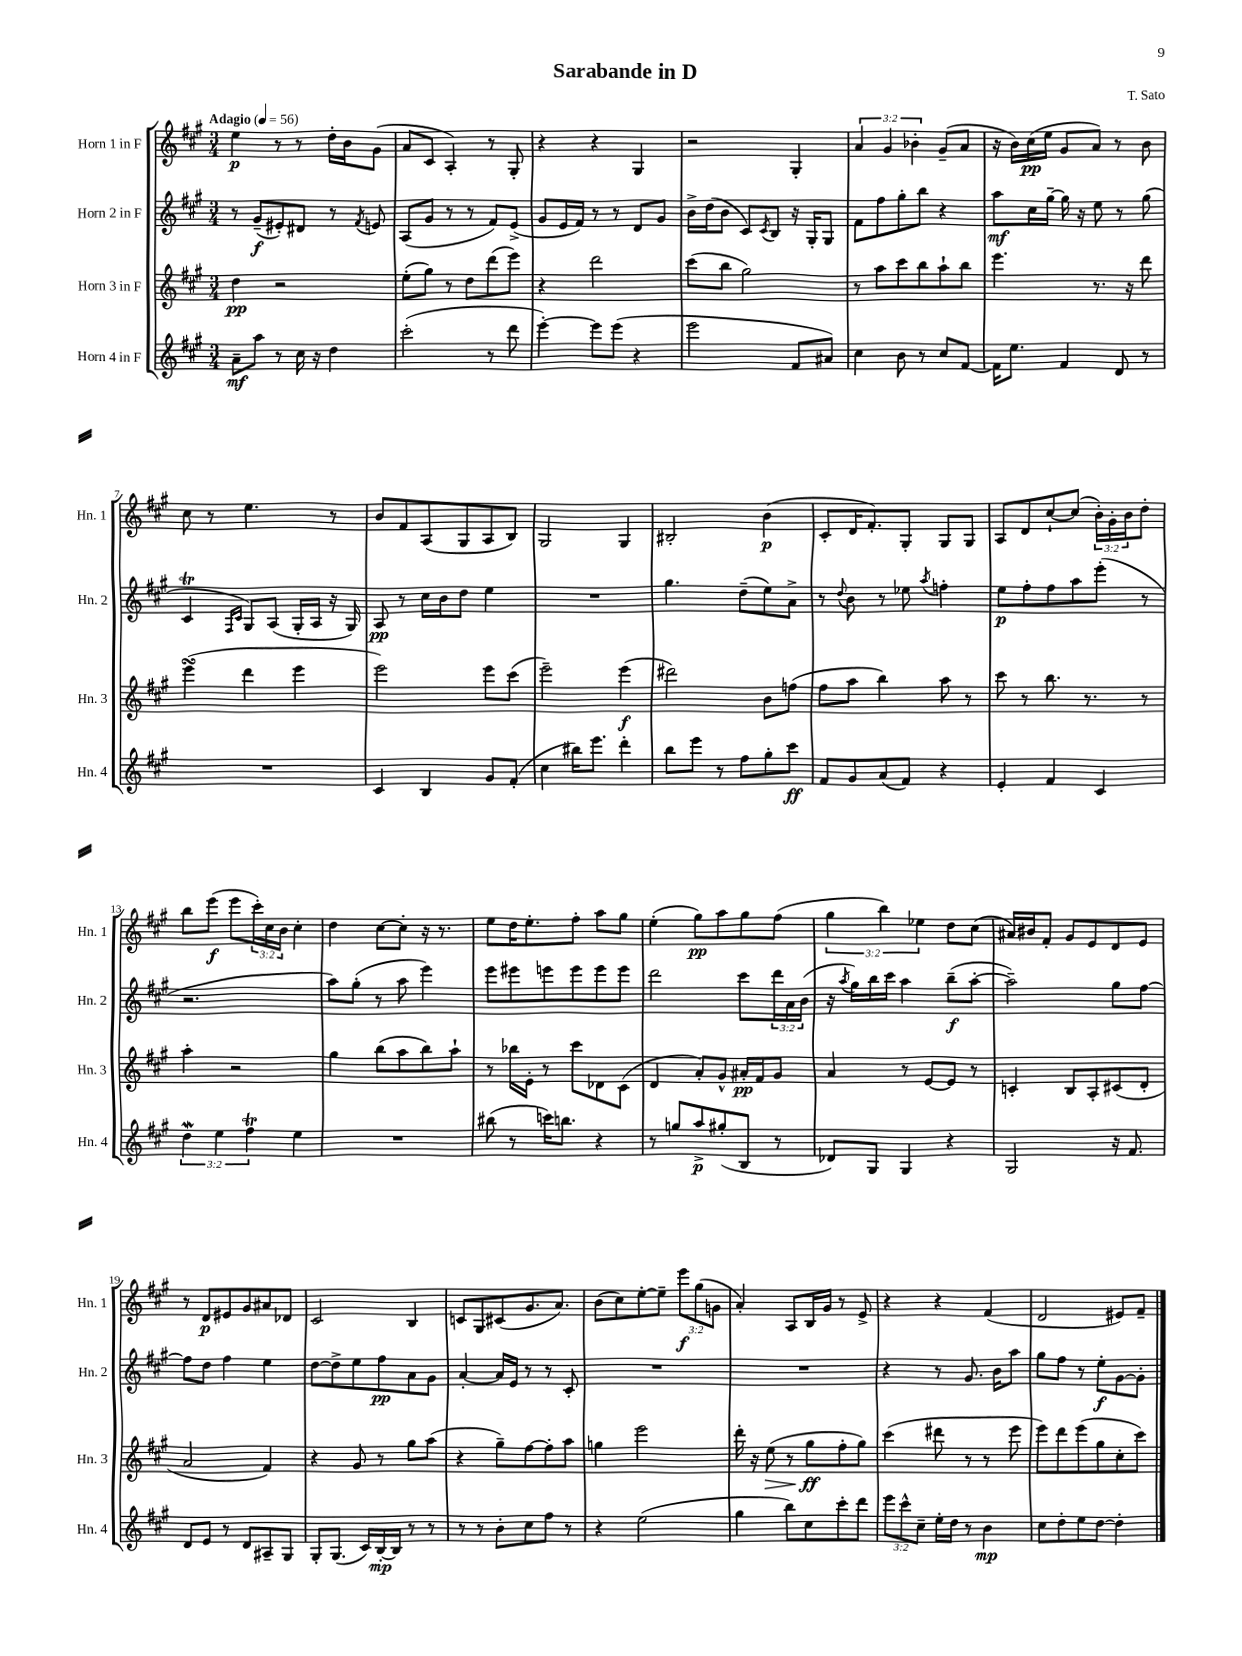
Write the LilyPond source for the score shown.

\header { title = "Sarabande in D" composer = "T. Sato" }
<<
\new StaffGroup <<
\new Staff = "s0" \with { instrumentName = "Horn 1 in F" shortInstrumentName = "Hn. 1" } {
    \clef treble \key a \major \numericTimeSignature \time 3/4 \override Staff.TupletNumber.text = #tuplet-number::calc-fraction-text \tempo "Adagio" 4 = 56
    e''4\p r8 r8 d''16-. b'16 gis'8( |
    a'8 cis'8 a4-.) r8 gis8-. |
    r4 r4 gis4 |
    r2 gis4-. |
    \tuplet 3/2 { a'4 gis'4 bes'4-. } gis'8--( a'8 |
    r16 b'16) cis''16\pp( e''16 gis'8 a'8) r8 b'8 |
    cis''8 r8 e''4. r8 |
    b'8 fis'8 a8( gis8 a8 b8) |
    gis2 gis4 |
    bis2-. b'4\p( |
    cis'8-. d'16 fis'8.-.) gis8-. gis8 gis8 |
    a8 d'8 cis''8~-! cis''8( \tuplet 3/2 { b'16-.) gis'16-. b'16 } d''8-. |
    b''8 e'''8\f( e'''8 \tuplet 3/2 { cis'''16-.) cis''16 b'16 } cis''4-. |
    d''4 cis''8~ cis''8-. r16 r8. |
    e''8 d''16 e''8.-. fis''8-. a''8 gis''8 |
    e''4-.( gis''8\pp) a''8 gis''8 fis''8( |
    \tuplet 3/2 { gis''4 b''4) ees''4 } d''8 cis''8( |
    ais'16) bis'16 fis'8-. gis'8 e'8 d'8 e'8 |
    r8 d'8\p eis'8 gis'8 ais'8 des'8 |
    cis'2 b4 |
    c'8 gis8 cis'8( gis'8. a'8.) |
    b'8( cis''8) e''8~-. e''8-- \tuplet 3/2 { e'''8\f gis''8( g'8 } |
    a'4-.) a8 b16 gis'16 r8 e'8-> |
    r4 r4 fis'4( |
    d'2 eis'8) fis'8-- \bar "|." |
}
\new Staff = "s1" \with { instrumentName = "Horn 2 in F" shortInstrumentName = "Hn. 2" } {
    \clef treble \key a \major \numericTimeSignature \time 3/4 \override Staff.TupletNumber.text = #tuplet-number::calc-fraction-text
    r8 gis'8--\f( eis'8-.) dis'8 r8 \acciaccatura { fis'8 } e'8 |
    a8( gis'8 r8 r8 fis'8) e'8->( |
    gis'8 e'16 fis'16) r8 r8 d'8 gis'8 |
    b'16-> d''16( b'8 cis'8) \acciaccatura { cis'8 } b8 r16 gis16-. gis8 |
    fis'8 fis''8 gis''8-. b''8 r4 |
    a''8\mf cis''16 gis''16~-- gis''16 r16 e''8 r8 gis''8( |
    cis'4\trill \grace { fis16 cis'16 } gis8) a8( gis16-. a16 r16 gis16) |
    a8\pp r8 cis''16 b'16 d''8 e''4 |
    R2. |
    gis''4. d''8--( e''8) a'8-> |
    r8 \appoggiatura { d''8 } b'8 r8 ees''8 \acciaccatura { a''8 } f''4-. |
    e''8\p fis''8-. fis''8 a''8 e'''8-.( r8 |
    r2. |
    a''8) gis''8-.( r8 a''8 e'''4) |
    e'''8 eis'''8 e'''8 e'''8 e'''8 e'''8 |
    d'''2 cis'''8 \tuplet 3/2 { d'''16 a'16 b'16( } |
    r16 \acciaccatura { a''8 } gis''16) b''16 cis'''16 a''4 b''8--\f( a''8~-. |
    a''2--) gis''8 fis''8~ |
    fis''8 d''8 fis''4 e''4 |
    d''8~ d''8-> e''8 fis''8\pp a'8 gis'8 |
    a'4~-. a'16 e'16 r8 r8 cis'8-. |
    R2. |
    R2. |
    r4 r8 gis'8. b'16 a''8 |
    gis''8 fis''8 r8 e''8-.\f gis'8~ gis'8-. \bar "|." |
}
\new Staff = "s2" \with { instrumentName = "Horn 3 in F" shortInstrumentName = "Hn. 3" } {
    \clef treble \key a \major \numericTimeSignature \time 3/4
    d''4\pp r2 |
    e''8-.( gis''8) r8 d''8 d'''8( e'''8) |
    r4 d'''2 |
    cis'''8( b''8 gis''2) |
    r8 a''8 cis'''8 b''8 a''8-! b''8 |
    e'''4. r8. r16 d'''8 |
    e'''4\turn( d'''4 e'''4 |
    e'''2) e'''8 cis'''8( |
    e'''2--) e'''4\f( |
    dis'''2) b'8 f''8( |
    fis''8 a''8 b''4) a''8 r8 |
    cis'''8 r8 b''8. r8. r8 |
    a''4-. r2 |
    gis''4 b''8( a''8 b''8) a''8-! |
    r8 bes''16 e'16-. r8 cis'''8 des'8 cis'8( |
    d'4 a'8-.) gis'8-^ ais'16-.\pp fis'16 gis'8 |
    a'4 r8 e'8~ e'8 r8 |
    c'4-. b8 a8-. cis'8( d'8-. |
    a'2 fis'4) |
    r4 gis'8 r8 gis''8 a''8( |
    r4 gis''8--) fis''8~ fis''8-. a''8 |
    g''4 e'''2 |
    d'''16-. r16 e''8\>( r8 gis''8\ff\! fis''8-. gis''8) |
    cis'''4( dis'''8 r8 r8 e'''8 |
    e'''8) d'''8 e'''8( gis''8 cis''8-. cis'''8) \bar "|." |
}
\new Staff = "s3" \with { instrumentName = "Horn 4 in F" shortInstrumentName = "Hn. 4" } {
    \clef treble \key a \major \numericTimeSignature \time 3/4 \override Staff.TupletNumber.text = #tuplet-number::calc-fraction-text
    a'8--\mf a''8 r8 cis''16 r16 d''4 |
    cis'''2-.( r8 d'''8 |
    e'''4~-.) e'''8 e'''8( r4 |
    e'''2 fis'8 ais'8) |
    cis''4 b'8 r8 cis''8 fis'8~ |
    fis'16 e''8. fis'4 d'8 r8 |
    R2. |
    cis'4 b4 gis'8 fis'8-.( |
    cis''4 bis''16) e'''8. d'''4-. |
    b''8 e'''8 r8 fis''8 gis''8-. cis'''8\ff |
    fis'8 gis'8 a'8( fis'8) r4 |
    e'4-. fis'4 cis'4 |
    \tuplet 3/2 { d''4\mordent e''4 fis''4\trill } e''4 |
    R2. |
    bis''8( r8 c'''16) b''8. r4 |
    r8 g''8 a''8->\p gis''8-.( b8 r8 |
    des'8) gis8 gis4 r4 |
    gis2 r16 fis'8. |
    d'8 e'8 r8 d'8 ais8-- gis8 |
    gis8-. gis8.( cis'16) b16~-.\mp b16 r8 r8 |
    r8 r8 b'8-. cis''8 fis''8 r8 |
    r4 e''2( |
    gis''4 b''8) cis''8 cis'''8-. d'''8 |
    \tuplet 3/2 { e'''8 cis'''8-^ cis''8-- } e''16-. d''16 r8 b'4\mp |
    cis''8 d''8-. e''8 d''8~ d''4-. \bar "|." |
}
>>
>>
